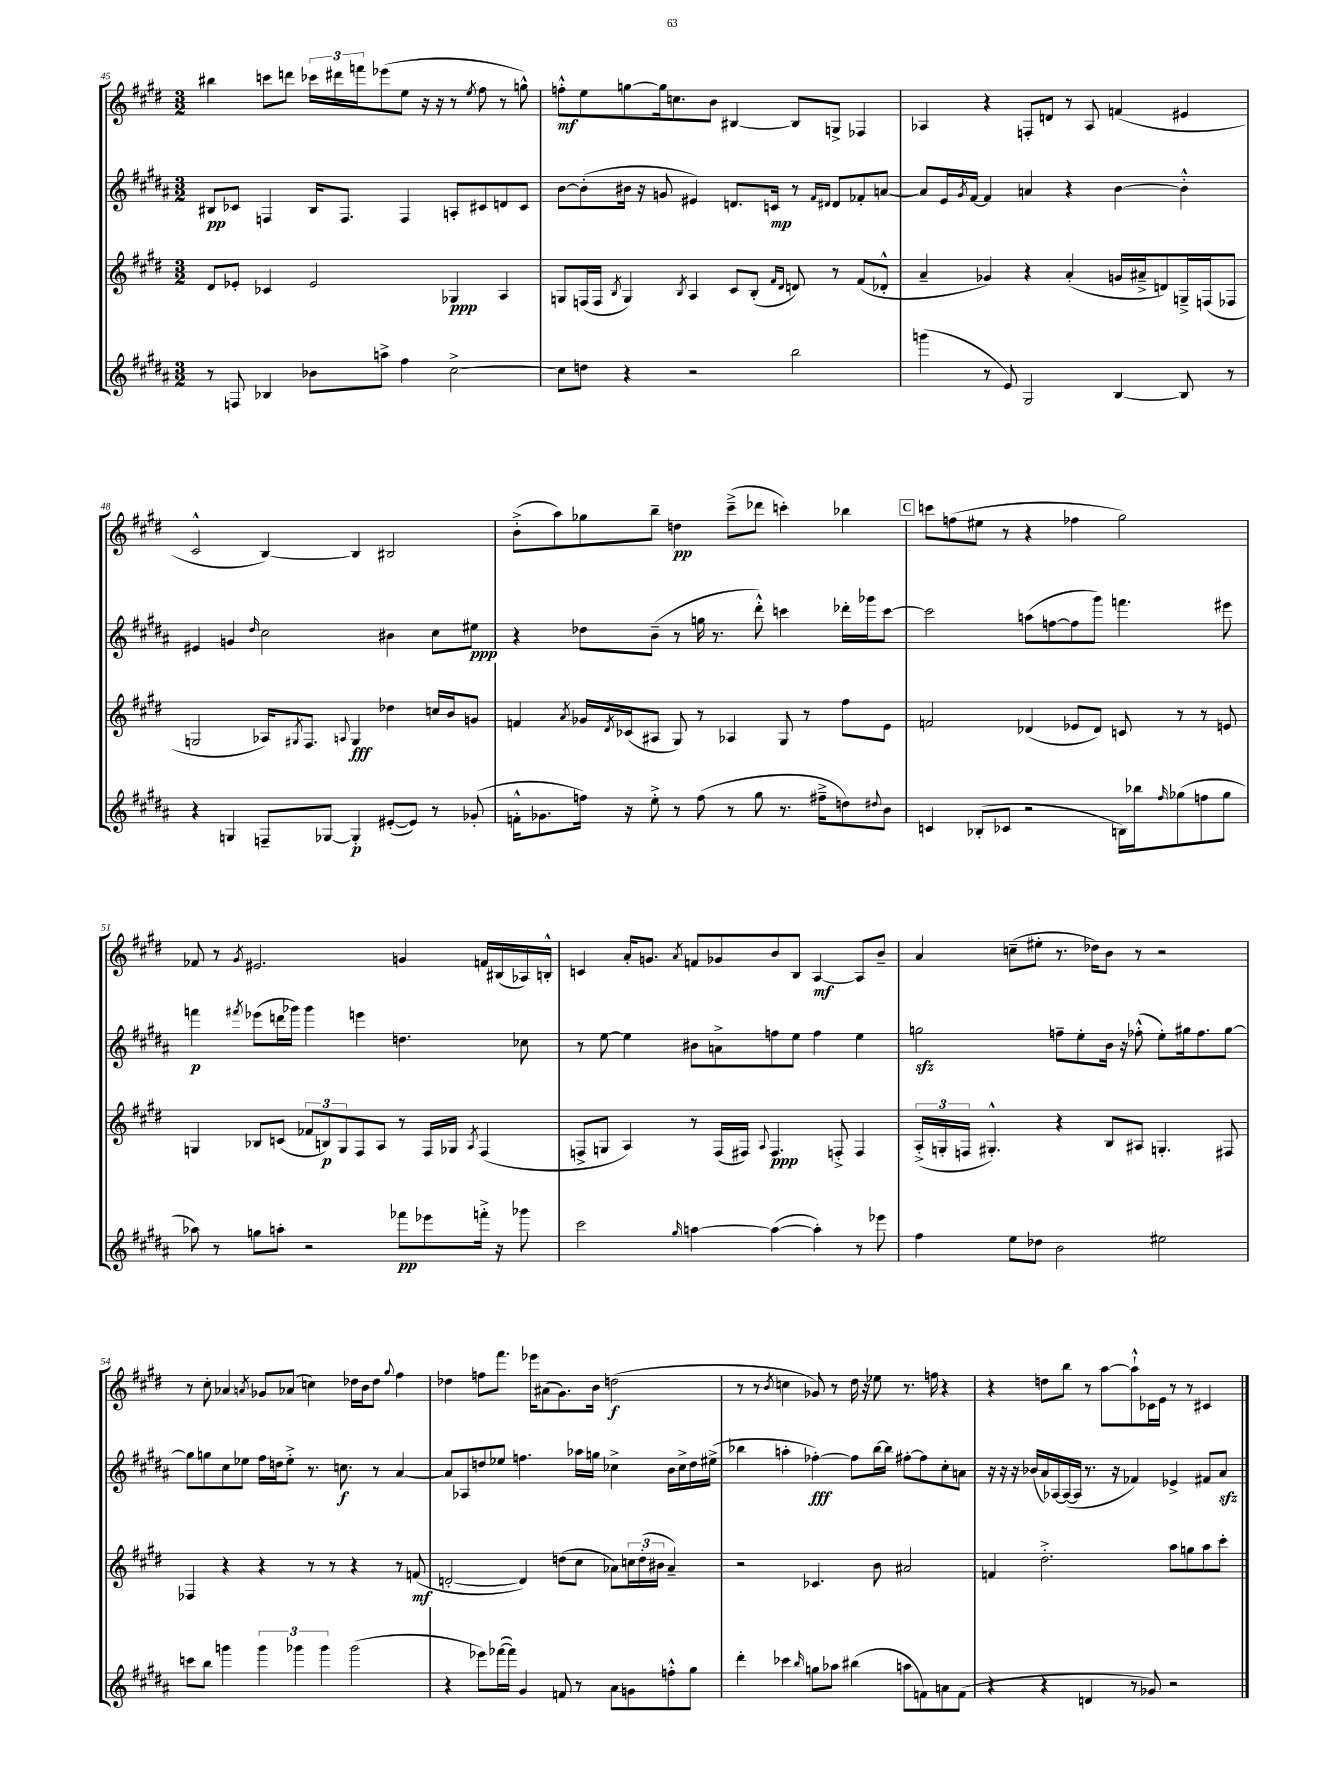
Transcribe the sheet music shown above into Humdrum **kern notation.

**kern	**kern	**kern	**kern
*staff4	*staff3	*staff2	*staff1
*clefG2	*clefG2	*clefG2	*clefG2
*k[f#c#g#d#a#]	*k[f#c#g#d#]	*k[f#c#g#d#a#]	*k[f#c#g#d#]
*M3/2	*M3/2	*M3/2	*M3/2
8r	8d#	8B#	4bb#
8F	8e-'	8c-	.
4B-	4c-	4F	8ccc
.	.	.	8ddd
8b-	2e-	16B#	24ccc-
.	.	.	24ddd#
.	.	8.F	.
.	.	.	24fff
8aa^	.	.	(8eee-
4ff#	.	4F	8ee
.	.	.	16r
.	.	.	16r
[2cc#^	4G-	8A'	8r
.	.	.	8qee
.	.	8c#	8ff#
.	4A	8d	8r
.	.	8c#	8gg^^)
=	=	=	=
8cc#]	8G	[8b	8ff'^^
8dd	(16F	(8b']	8ee
.	16F	.	.
.	8qB	.	.
4r	4G)	16b#	[8gg
.	.	16r	.
.	.	8g	16gg]
.	.	.	8.cc
.	8qB	.	.
2r	4A	4e#)	.
.	.	.	8b
.	8c#	8.d	[4B#
.	(8B'	.	.
.	.	16c	.
.	16qqf#	.	.
.	16qqd#	.	.
2bb	8d)	8r	8B#]
.	.	16qqf#	.
.	.	16qqd#	.
.	8r	8d#	8G^
.	(8f#	8f-'	4F-
.	8d-'^^	[8a	.
=	=	=	=
(4ggg	4a~	8a]	4A-
.	.	16e	.
.	.	8qg#	.
.	.	[16f#	.
8r	4g-)	4f#]	4r
8e)	.	.	.
2G#	4r	4a	8F'
.	.	.	8d
.	(4a'	4r	8r
.	.	.	8A-
[4B	16g	[4b	(4f
.	16a#~^	.	.
.	8d)	.	.
8B]	16G~^	4b'^^]	4e#
.	(16F	.	.
8r	8F-	.	.
=	=	=	=
4r	2G	4e#	2c#^^
4G	.	4g	.
.	.	16qqdd#	.
8F~	16A-)	2cc#	[4B)
.	8qG#	.	.
.	8.F#	.	.
[8G-	.	.	.
.	8qqA	.	.
4G-']	4G#	.	4B]
([8e#'	4dd-	4b#	2B#
8e#])	.	.	.
8r	16cc	8cc#	.
.	16b	.	.
(8g-'	8g	8ee#	.
=	=	=	=
16f'^^	4f	4r	(8b'^
8.g-	.	.	.
.	.	.	8aa)
.	8qa	.	.
16ff)	16g-	8dd-	8gg-
.	8qd#	.	.
16r	(16c-	.	.
8ee'^	8A#	(8b~	8bb~
8r	8G#)	8r	4dd
(8ff	8r	16gg	.
.	.	8.r	.
8r	4A-	.	(8ccc#~^
8gg#	.	8ddd#'^^)	8ddd-
8.r	8G#	4ccc	4ccc')
.	8r	.	.
16ff#~^	.	.	.
8dd)	8ff#	16ddd-'	4bb-
.	.	16ggg-	.
8qqdd#	.	.	.
8b	8e	[8ccc	.
=	=	=	=
4c	2f	2ccc]	8ccc
.	.	.	(8ff
(8B-'	.	.	8ee#
8c-	.	.	8r
2r	(4d-	(8aa	4r
.	.	[8ff	.
.	8e-	8ff]	4ff-
.	8d-)	8ggg#)	.
16B)	8c	4.fff	2gg#)
16bb-	.	.	.
16qqff#	.	.	.
(8gg-	8r	.	.
8ff	8r	.	.
8gg-	8e	8eee#	.
=	=	=	=
8aa-)	4G	4fff	8f-
8r	.	.	8r
.	.	8qfff#	8qg#
8gg	8B-	(8eee-	2.e#
8aa'	(8c	16ddd	.
.	.	16ggg-)	.
2r	12f-	4ggg-	.
.	12B)	.	.
.	12G	.	.
.	8F#	4eee	.
.	8A	.	.
8fff-	8r	4.dd	4g
8eee-	16F#	.	.
.	16G-	.	.
.	8qA	.	.
16fff'^	(4F#	.	16f
16r	.	.	(16B#
8ggg-	.	8cc-	16A-)
.	.	.	16B'^^
=	=	=	=
2ccc#	8F^	8r	4c
.	8G	[8ee	.
.	4A)	4ee]	16a'
.	.	.	8.g
16qqgg#	.	.	8qa
[4aa	8r	8b#	8f
.	(16F	8a^	8g-
.	16F#)	.	.
.	8qqA	.	.
(4aa_	4.F#	8ff	8b
.	.	8ee	8B
4aa'])	.	4ff	[4A
.	8F'^	.	.
8r	4F	4ee	8A]
8eee-	.	.	8b~
=	=	=	=
4ff#	(24A'^	2gg	4a
.	24G'	.	.
.	24F	.	.
.	4.G#'^^)	.	.
8ee	.	.	(8cc~
8dd-	.	.	8ee#'
2b	4r	8ff~	8.r
.	.	8ee'	.
.	.	.	16dd-)
.	8B	16b	8b
.	.	16r	.
.	8A#	(8ff-'^^	8r
2ee#	4.G'	8ee')	2r
.	.	16gg#	.
.	.	8.ff-	.
.	8F#	[8gg#	.
=	=	=	=
8ccc	4F-	8gg#]	8r
8bb	.	8gg	8cc#'
4ggg	4r	8cc#	4a-
.	.	8ee-	.
.	.	.	8qa
6ggg	4r	16ff#	8g-
.	.	16dd	.
.	.	8ee-'^	(8a-
6ggg-	.	.	.
.	8r	8.r	4cc)
6ggg-	.	.	.
.	8r	.	.
.	.	8.cc	.
(2ggg-	4r	.	16dd-
.	.	.	16b
.	.	8r	8dd-
.	.	.	8qqgg#
.	8r	[4a#	4ff#
.	(8f	.	.
=	=	=	=
4r	[2d'	8a#]	4dd-
.	.	8A-	.
8eee-)	.	8dd	8ff
([16fff-	.	8ee-	8.fff#
16fff-])	.	.	.
4g#	4d])	4.ff	.
.	.	.	16eee-
.	.	.	(8a#
8f	(8dd	.	8.g#)
8r	8cc#	16aa-	.
.	.	16gg	16b
8a#	8a-)	4cc-^	(2dd
8g	24cc	.	.
.	(24dd'	.	.
.	24b#	.	.
8ff'^^	4a-~)	16b	.
.	.	16cc-^	.
8gg#	.	16dd	.
.	.	(16ee#^	.
=	=	=	=
4ddd#'	2r	4bb-	8r
.	.	.	8r
.	.	.	8qb
4ccc-	.	4aa'	4cc
16qqbb	.	.	.
8gg	4.c-	[4ff-')	8g-)
8aa-	.	.	8r
(4bb#	.	8ff-]	16dd#
.	.	.	16r
.	8b	[16bb-	8ee-
.	.	16bb-]	.
8aa	2a#	[8ff#'	8.r
8f)	.	8ff#]	.
.	.	.	16ff
8a	.	8cc#'	4r
(8f	.	8a	.
=	=	=	=
4r	4f	16r	4r
.	.	16r	.
.	.	16r	.
.	.	(16b-	.
4r	2.dd#'^	16a#)	8dd
.	.	[16A-	.
.	.	(16A-_	8bb
.	.	16A-]	.
4d	.	8.r	8r
.	.	.	[8aa
.	.	16r	.
8r	.	4f-)	8aa`^^]
8g-)	.	.	16c-
.	.	.	16e
2r	8aa	4e-^	8r
.	8gg	.	8r
.	8aa	8f#	4c#
.	8ccc#'	8a#	.
==	==	==	==
*-	*-	*-	*-
